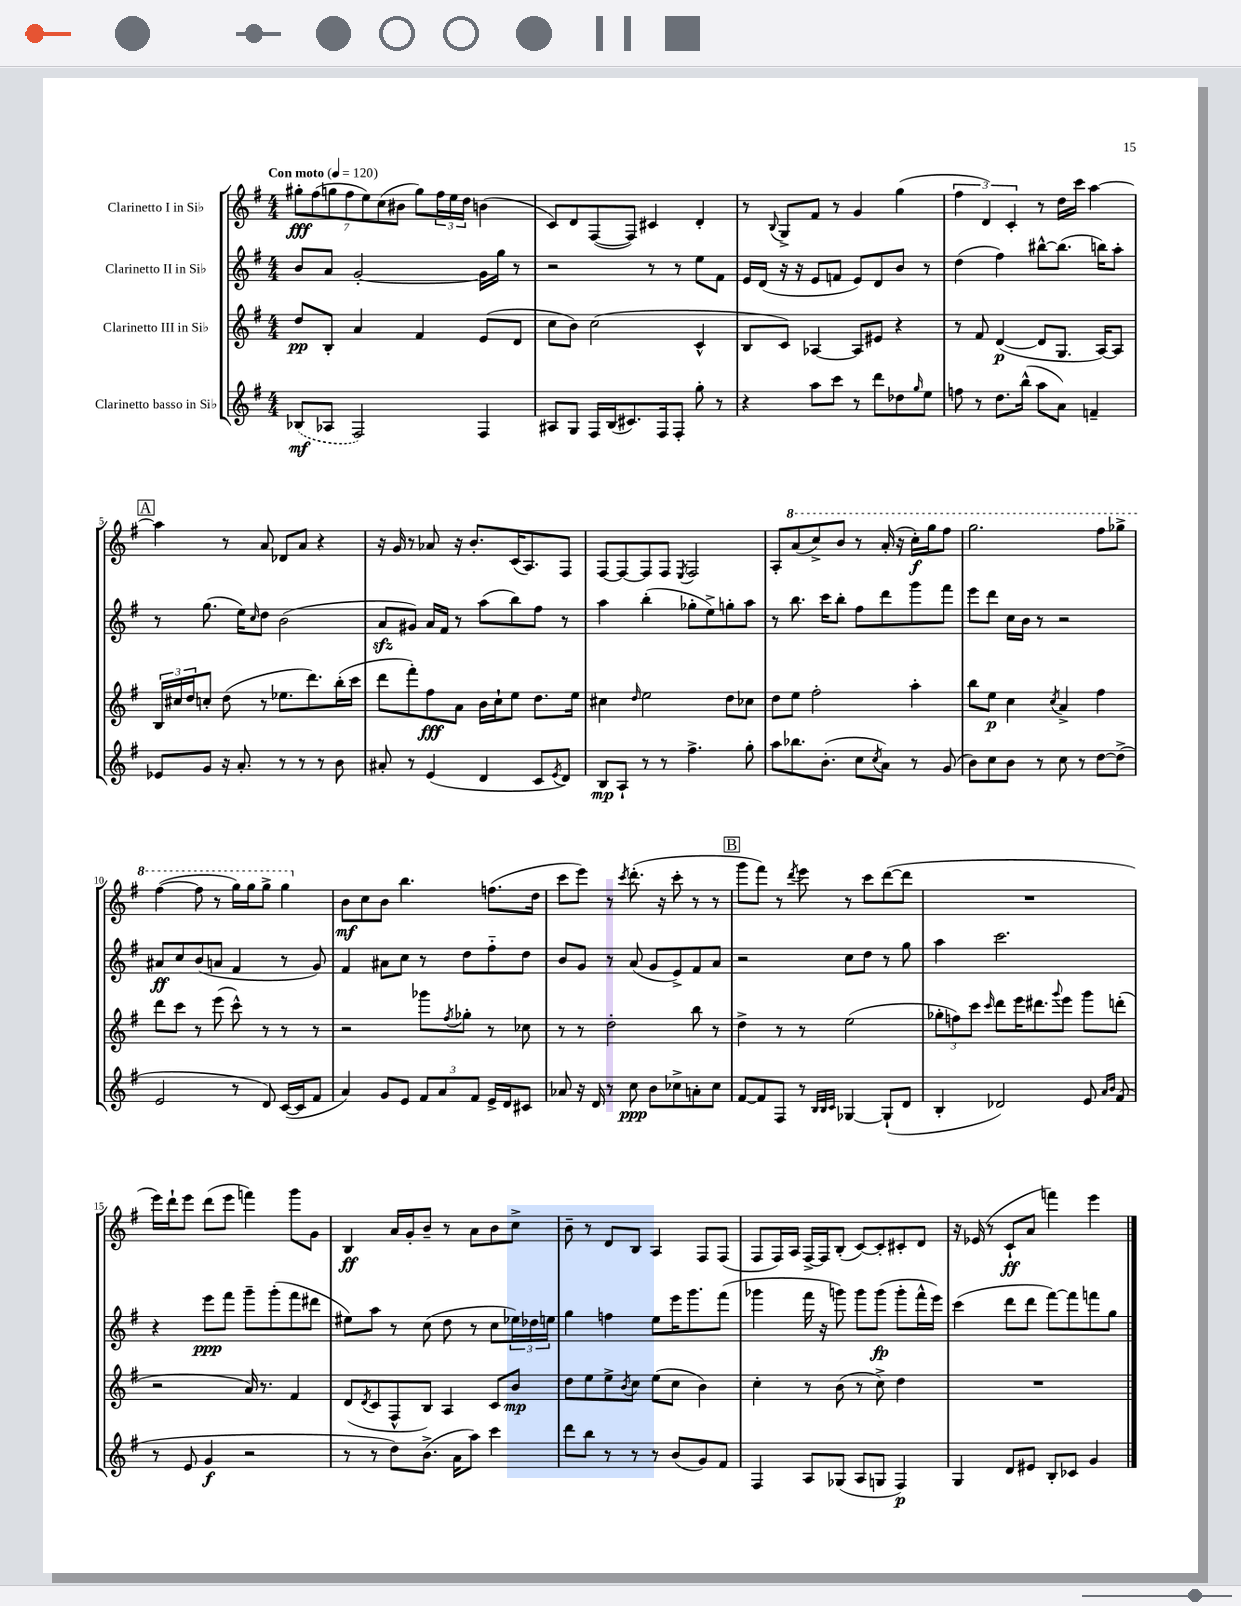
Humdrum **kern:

**kern	**kern	**kern	**kern
*staff4	*staff3	*staff2	*staff1
*clefG2	*clefG2	*clefG2	*clefG2
*k[f#]	*k[f#]	*k[f#]	*k[f#]
*M4/4	*M4/4	*M4/4	*M4/4
*MM120	*MM120	*MM120	*MM120
(8B-	8dd	8b	14gg#'
.	.	.	(14ff#
8A-	8B'	8a	.
.	.	.	14gg
.	.	.	14ff#
2F#)	4a	[2g'	.
.	.	.	14ee)
.	.	.	(14cc
.	.	.	14b#
.	4f#	.	8gg)
.	.	.	24ff#
.	.	.	24ee
.	.	.	24dd
4F#	(8e	16g]	(4b
.	.	16gg	.
.	8d	8r	.
=	=	=	=
8A#	8cc	2r	8c)
8G	8b)	.	8d
16F#	(2cc	.	([8F#
(16B	.	.	.
8.c#)	.	.	8F#])
.	.	8r	4c#
16F#	.	.	.
8F#'	.	8r	.
8gg'	4c^^	8ee	4d'
8r	.	8f#	.
=	=	=	=
4r	8B	16e	8r
.	.	(16d	.
.	.	.	8qqB
.	8c)	16r	8G^
.	.	16r	.
8aa	[4A-	8e	8f#
8ccc	.	8f	8r
8r	8A-]	8e)	4g
8ddd	8e#	8d	.
8dd-	4r	8b	(4gg
16qqgg	.	.	.
8ee	.	8r	.
=	=	=	=
8ff	8r	(4dd	6ff#
8r	8f#	.	.
.	.	.	6d)
8.dd	([4d	4ff#)	.
.	.	.	6c'
(16bb^^	.	.	.
8aa	8d]	[8bb#^^	8r
8a)	8.G	(8.bb#]	16dd
.	.	.	16ccc
4f~	.	.	[4aa
.	[16A)	16bb)	.
.	8A]	8aa'	.
=	=	=	=
8e-	24B	8r	4aa]
.	24cc#	.	.
.	24dd	.	.
8g	8cc'	(8.gg	.
16r	(8dd	.	8r
8.a'	.	16ee)	.
.	.	16qqcc	.
.	8r	8dd	8a
8r	8.ee-	(2b	8d-
8r	.	.	8a
.	8.ddd)	.	.
8r	.	.	4r
8b	(16bb'	.	.
.	16ccc	.	.
=	=	=	=
8a#'	8ddd	8a	16r
.	.	.	16g
8r	8fff#')	8g#)	8r
(4e	8ff#	16a	8a-
.	.	16f#	.
.	8a	8r	16r
.	.	.	8.b'
4d	16b	(8aa	.
.	16cc`	.	.
.	8ee	8bb)	(16c
.	.	.	8.A)
8c	8.dd	8ff#	.
8qe	.	.	.
8d)	.	8r	8F#
.	16ee	.	.
=	=	=	=
8B	4cc#	4aa	[8F#
8A`	.	.	8F#_
.	16qqdd	.	.
8r	2ee	(4bb'	8F#]
8r	.	.	8F#
.	.	.	8qE
4.ff#^	.	8gg-'	2F#
.	.	8ee^)	.
.	8dd	8gg'	.
8gg'	8cc-	8aa	.
=	=	=	=
8aa	8dd	8r	8A'
8.bb-	8ee	8.bb	(8aa
.	2ff#'	.	8ccc^)
(8.b'	.	16ccc	.
.	.	8bb'	8bb
8cc	.	8ff#	8r
8qcc	.	.	.
8a)	.	8ddd	(16aa'
.	.	.	16r
8r	4aa'	8ggg	16ccc')
.	.	.	16ggg
(8g	.	8fff#	8fff#
=	=	=	=
8b)	8bb	8eee	2.ggg
8cc	8ee	8ddd	.
8b	4cc	16cc	.
.	.	16b	.
8r	.	8r	.
.	8qcc	.	.
8cc	4a^	2r	.
8r	.	.	.
[8dd	4ff#	.	8fff#
(8dd^]	.	.	8ggg-^
=	=	=	=
2e	8ddd	8a#	([4fff#
.	8ccc	8cc	.
.	8r	(8b	8fff#]
.	(8eee	8a	8r
8r	8ccc^^)	4f#	16ggg)
.	.	.	16ggg
8d)	8r	.	8ggg^
([16c	8r	8r	4ggg
16c]	.	.	.
8f#	8r	8g)	.
=	=	=	=
4a)	2r	4f#	8b
.	.	.	8cc
8g	.	8a#	8b
8e	.	8cc	4.bb
12f#	8ggg-	8r	.
12a	.	.	.
.	8qff#	.	.
.	8gg-'	8dd	.
12f#	.	.	.
16e^	8r	8ff#'~	(8.ff
16d	.	.	.
8c#	8cc-	8dd	.
.	.	.	16dd
=	=	=	=
8a-	8r	8b	8ccc
16r	8r	8g	8eee)
16d	.	.	.
8r	2dd'	8r	8r
.	.	.	8qccc
8cc	.	(8a	(8.ddd'
8b	.	8g	.
.	.	.	16r
8cc-^	.	8e^)	8ccc'
8a'	8bb	8f#	8r
8cc-	8r	8a	8r
=	=	=	=
[8f#	4dd^	2r	8ggg
8f#]	.	.	8fff#)
8F#	8r	.	8r
.	.	.	8qddd
8r	8r	.	8eee
32qqB	.	.	.
32qqB	.	.	.
32qqc	.	.	.
[4G-	(2ee	8cc	8r
.	.	8dd	8ccc
(8G-`]	.	8r	([8ddd
8d	.	8gg	8ddd]
=	=	=	=
4B'	12gg-'	4aa	1r
.	12ff)	.	.
.	12ccc	.	.
.	16qqccc	.	.
2d-)	8ddd	2.ccc	.
.	16eee	.	.
.	8.ddd#	.	.
.	8qqggg	.	.
.	8eee	.	.
8e	8ggg	.	.
16qqa	.	.	.
16qqb	.	.	.
(8f#	(8ddd'	.	.
=	=	=	=
8r	2r	4r	16eee)
.	.	.	16ddd`
8e	.	.	8eee
4g	.	8eee	(8ddd
.	.	8fff#	8eee
2r	16a)	8ggg~	4fff)
.	8.r	.	.
.	.	(8ggg'	.
.	4f#	8fff#	8ggg
.	.	8ddd#	8g
=	=	=	=
8r	(8d	8ee#)	4B
.	8qd	.	.
8r	8c	8aa	.
8dd)	8F#^^	8r	16a
.	.	.	16g'
(8.b^	8B)	(8cc	8b~
.	4A	8dd	8r
16a	.	.	.
8aa)	.	8r	8a
4ccc	8c	8cc	8b
.	8b	24ee-)	8cc^
.	.	24dd-	.
.	.	24ee	.
=	=	=	=
8ddd	8dd	4gg	8b~
8bb	8ee	.	8r
8r	8ee^	4ff	8d
.	8qb	.	.
8r	8cc	.	8B
8r	(8ee	8ee	4A
(8b	8cc	16eee	.
.	.	8.ggg	.
8g)	4b)	.	8F#
8f#	.	(8fff#	(8F#
=	=	=	=
4F#	4cc'	4ggg-	8F#
.	.	.	16F#)
.	.	.	16A
8A	8r	16fff#	[16F#^
.	.	16r	16F#]
(8G-	(8b	8ggg)	(8B'
8A	8r	8ggg	[8c)
8G	8cc^)	(8ggg	8c']
4F#)	4dd	8ggg'	8c#'
.	.	16fff#^^	8d
.	.	16eee)	.
=	=	=	=
4G	1r	(4ccc	16r
.	.	.	(16e-
.	.	.	8r
8d	.	8ddd	8c`
8e#	.	8ddd	8a
8B'	.	[8fff#)	4fff)
8c-	.	8fff#]	.
4g	.	8fff	4eee
.	.	8gg	.
==	==	==	==
*-	*-	*-	*-
